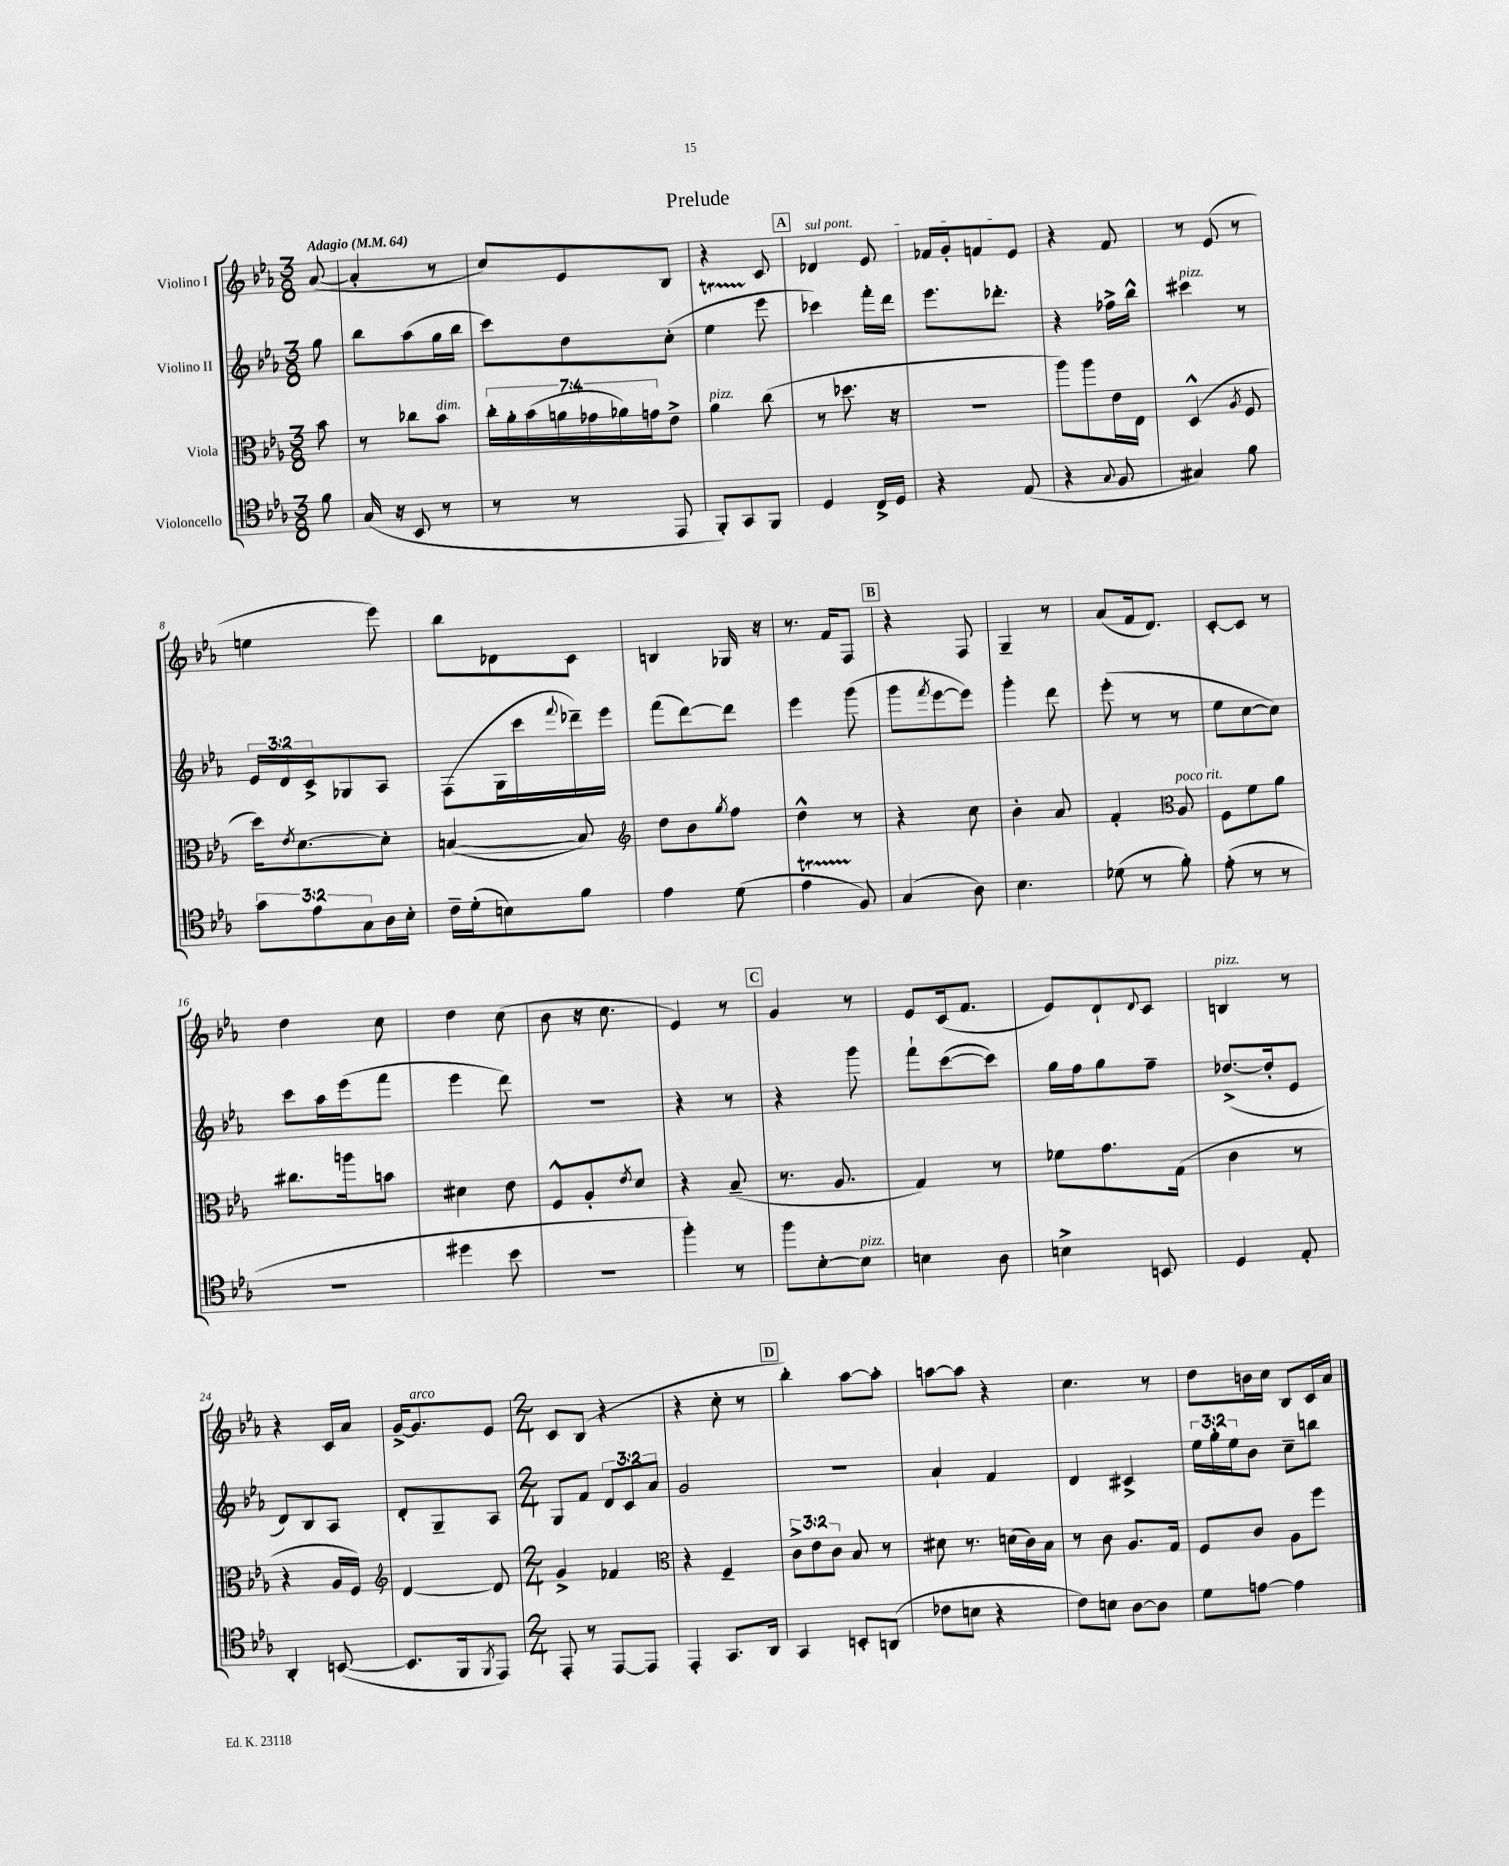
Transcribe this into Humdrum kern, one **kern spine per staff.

**kern	**kern	**kern	**kern
*staff4	*staff3	*staff2	*staff1
*clefC4	*clefC3	*clefG2	*clefG2
*k[b-e-a-]	*k[b-e-a-]	*k[b-e-a-]	*k[b-e-a-]
*M3/8	*M3/8	*M3/8	*M3/8
*MM64	*MM64	*MM64	*MM64
8f	8b-	8gg	([8a-
=	=	=	=
(16G	8r	8bb-	4a-']
16r	.	.	.
8BB-	8cc-	(8aa-	.
8r	8b-	16gg	8r
.	.	16bb-	.
=	=	=	=
8r	28cc'	8ccc)	8cc)
.	28a-'	.	.
.	(28b-	.	.
.	28a	.	.
8r	.	8dd	8e-
.	28g-	.	.
.	28a-)	.	.
.	28g	.	.
8EE-	8e-^	(8cc'	8B-
=	=	=	=
8FF')	4a-	4ee-	4r
8GG	.	.	.
8FF	(8cc	8eee-	8c
=	=	=	=
4D	8r	4ccc-)	4d-
.	8.dd-	.	.
16C^	.	16fff'	8e-
16D	16r	16ddd	.
=	=	=	=
4r	4.r	8.eee-	16f-
.	.	.	16g'
.	.	.	8f
.	.	8.ddd-'	.
(8E-	.	.	8e-
=	=	=	=
4r	8aa-)	4r	4r
.	8aa-	.	.
8qqG	.	.	.
8F	16e-	16ff-^	8f
.	16E-	16bb-^^	.
=	=	=	=
4G#)	(4D^^	4ccc#	8r
.	.	.	(8e-
.	8qA-	.	.
8f	8F	8r	8r
=	=	=	=
12g	16dd)	24e-	4ee
.	.	24d	.
.	8qe-	.	.
.	[8.d	.	.
12e-	.	24c^	.
.	.	8G-	.
12G	.	.	.
16A-	8d']	8A-	8eee-)
16B-'	.	.	.
=	=	=	=
16c~	([4B	(8F	8bb-
(16d'	.	.	.
8B)	.	16G	8d-
.	.	16ccc	.
.	.	8qqfff	.
8f	8B])	16ddd-~)	8c
.	.	16eee-	.
=	=	=	=
*	*clefG2	*	*
4e-	8dd	(8fff	4B
.	8b-	[8ddd)	.
.	8qgg	.	.
(8d	8ff	8ddd]	16G-
.	.	.	16r
=	=	=	=
4e-	4dd^^	4eee-	8.r
.	.	.	16f
8F)	8r	(8ggg	8F
=	=	=	=
(4G	4r	8ggg	4r
.	.	8qfff	.
.	.	[8eee-	.
8A-)	8cc	8eee-])	8F
=	=	=	=
4.B-	4b-'	4ggg'	4G~
.	8a-	8ddd	8r
=	=	=	=
(8d-	4f'	(8eee-'	(8a-
8r	.	8r	16f
.	.	.	8.d)
*	*clefC3	*	*
8f')	8A-	8r	.
=	=	=	=
(8e-'	8F	8ee-	[8c'
8r	8f	[8cc	8c]
8r	8a-	8cc])	8r
=	=	=	=
4.r	8.cc#	8ccc	4dd
.	.	16aa-	.
.	16aa	(16eee-	.
.	8b	8fff	8cc
=	=	=	=
4dd#	4d#	4eee-	4dd
8b-	8e-	8ddd)	(8cc
=	=	=	=
4.r	8F^^	4.r	8b-
.	8A-'	.	16r
.	.	.	8.cc
.	8qe-	.	.
.	8d	.	.
=	=	=	=
4ff')	4r	4r	4e-)
8r	(8B-~	8r	8r
=	=	=	=
8ff	8.r	4r	4g
[8B-'	.	.	.
.	8.A-	.	.
8B-]	.	8ggg	8r
=	=	=	=
4B	4G)	8fff`	8e-
.	.	([8ccc	(16c
.	.	.	8.f
8A-	8r	8ccc])	.
=	=	=	=
4B^	8f-	16gg	8e-)
.	.	16ff	.
.	8.g	8gg	8d`
.	.	.	8qqd
8BB	.	8ff~	8c
.	(16G	.	.
=	=	=	=
4D	4c	([8.dd-^	4B
.	.	16dd-']	.
8E-'	8r	8e-	8r
=	=	=	=
4AA-'	4r	8d)	4r
.	.	8B-	.
([8BB	16A-	8A-	16c
.	16F)	.	16a-
=	=	=	=
*	*clefG2	*	*
8.BB]	[4d	8d'	[16g^
.	.	.	8.g]
.	.	8G~	.
16FF	.	.	.
8qFF	.	.	.
8EE-)	8d]	8A-	8e-
=	=	=	=
*M2/4	*M2/4	*M2/4	*M2/4
8EE-'	4g^	8G	8c
8r	.	8f	(8B-
[8EE-	4f-	12d	4r
.	.	12c	.
8EE-]	.	.	.
.	.	12a-	.
=	=	=	=
*	*clefC3	*	*
4EE-'	4r	2g	4r
8.GG	4F~	.	8cc'
.	.	.	8r
16AA-	.	.	.
=	=	=	=
4GG	12c^	2r	4bb-')
.	12e-	.	.
.	12c	.	.
8BB'	8B-	.	[8aa-
(8AA	8r	.	8aa-']
=	=	=	=
8c-	8d#	4a-`	[8aa
8B	8.r	.	8aa]
4r	.	4f	4r
.	(16d	.	.
.	16c)	.	.
.	16B-	.	.
=	=	=	=
8c)	8r	4d	4.cc
8B	8c	.	.
[8A-	8.A-	4c#^	.
8A-]	.	.	8r
.	16G	.	.
=	=	=	=
8d	8F	24ee-	8dd
.	.	24gg'	.
.	.	24ee-	.
[8e	8c	8b-	16b
.	.	.	16cc
4e]	8A-	8cc~	8B-
.	8ff	8bb	16c
.	.	.	16a-
==	==	==	==
*-	*-	*-	*-
